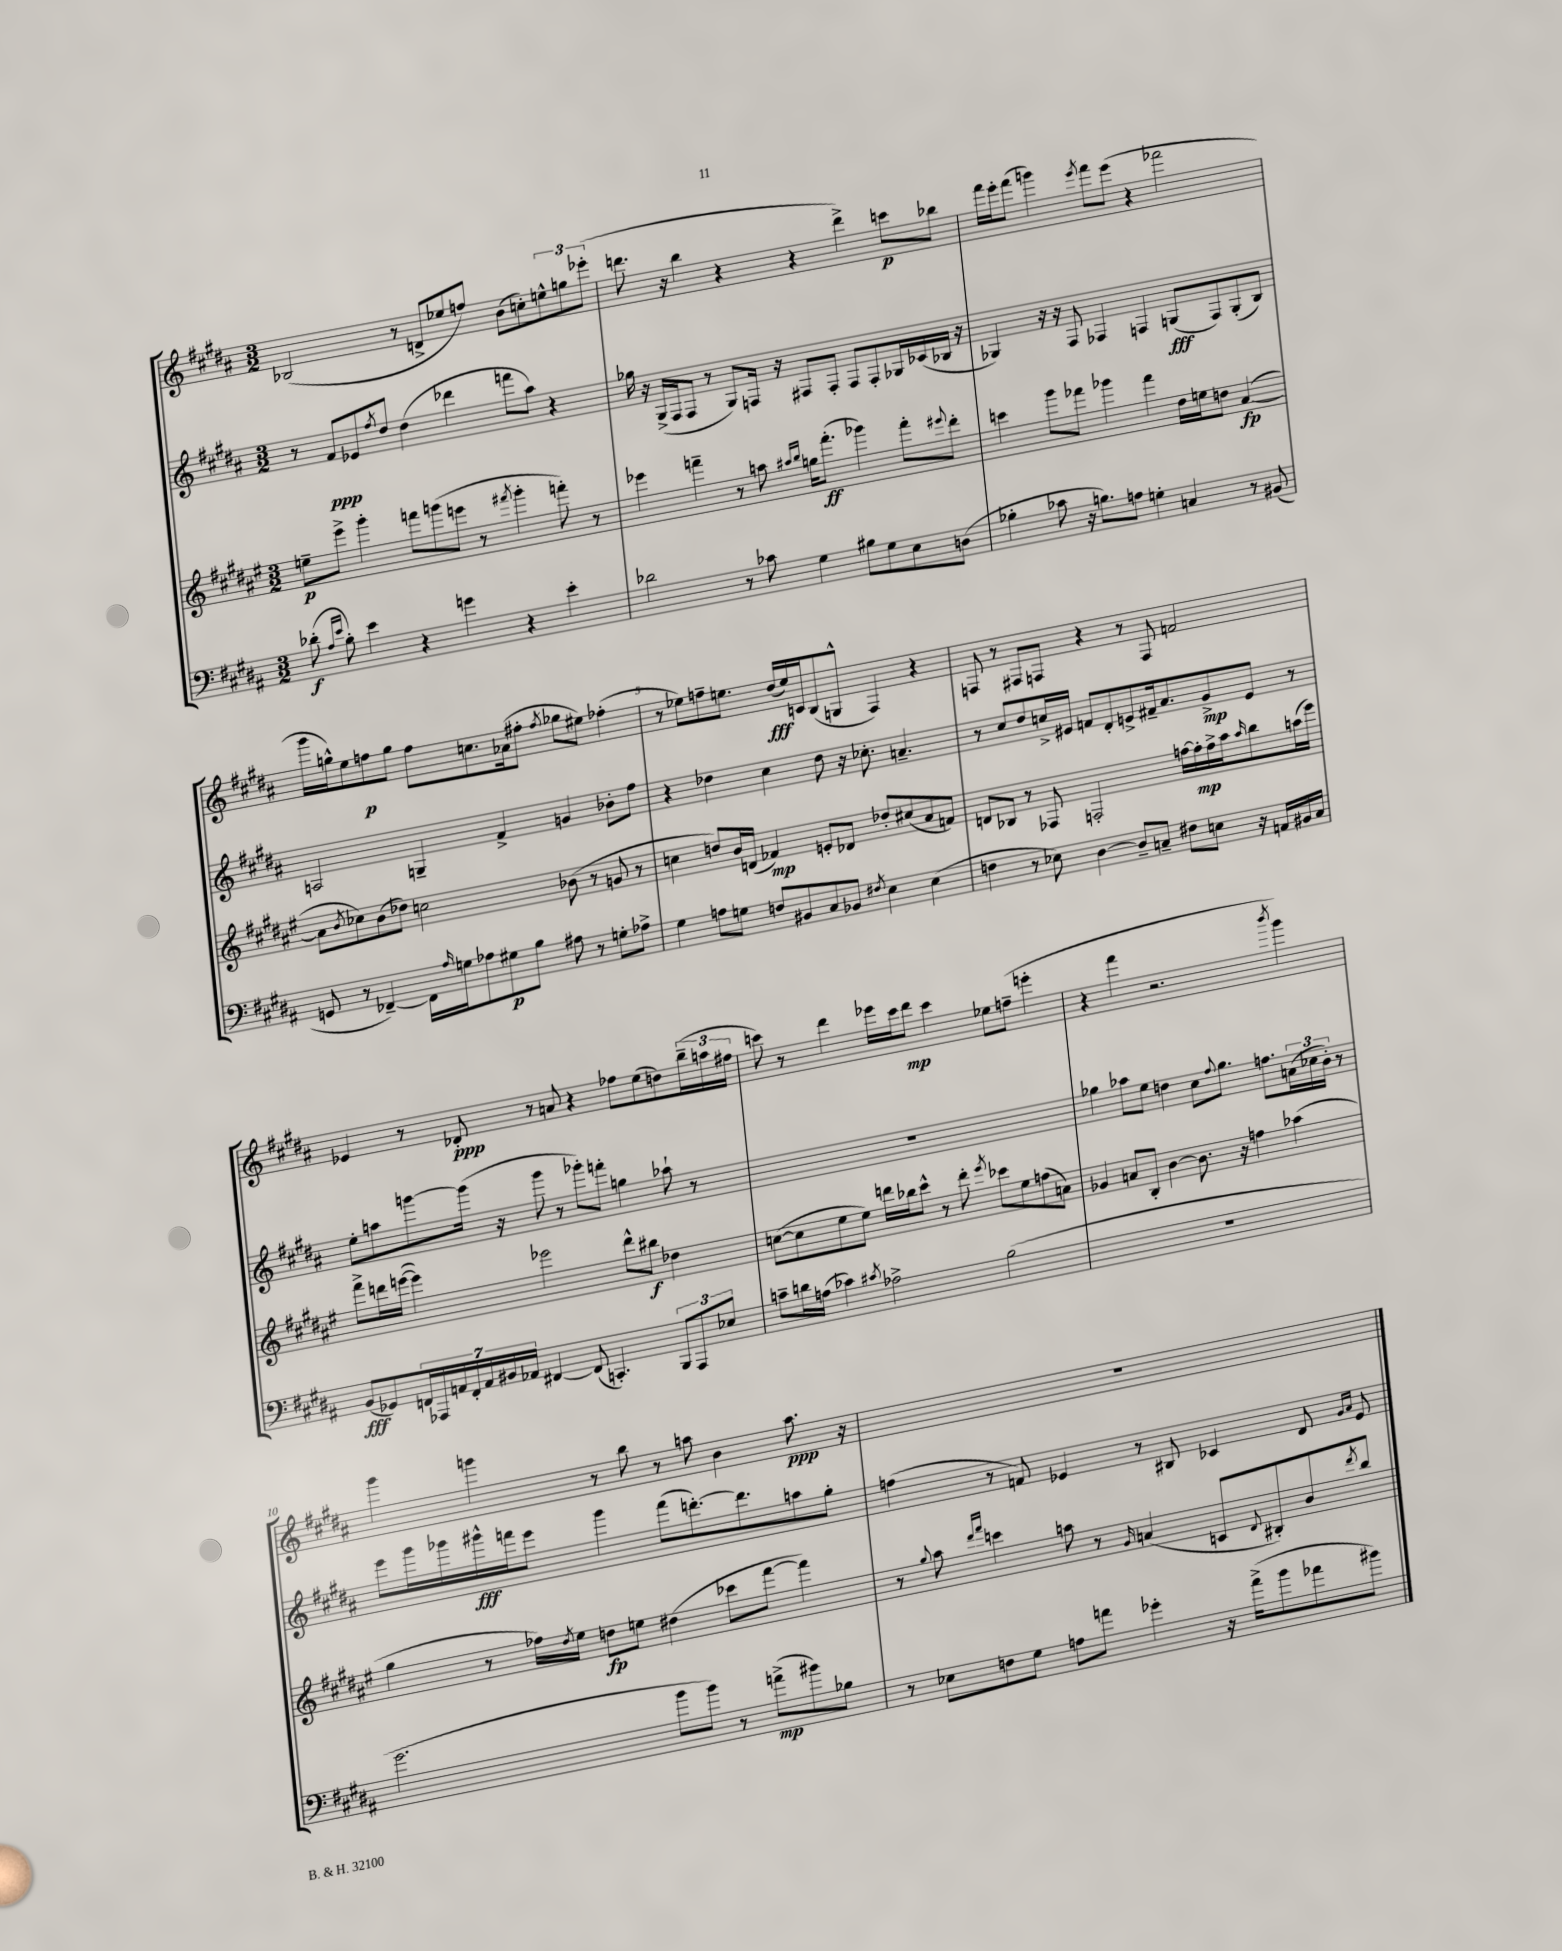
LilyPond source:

<<
\new StaffGroup <<
\new Staff = "s0" {
    \clef treble \key b \major \numericTimeSignature \time 3/2
    bes2( r8 d'8-> ees''8 f''8) b'8( c''8-.) \tuplet 3/2 { e''8-^ g''8 ees'''8-.( } |
    d'''8. r16 b''4 r4 r4 d'''4->) c'''8\p bes''8 |
    fis'''16 e'''16-. fis'''8( g'''4) \acciaccatura { e'''8 } fis'''8 e'''8( r4 fes'''2 |
    gis'''16 g''16-^) e''8 f''8\p g''8 f''8 c''8. aes'16( fis''8-. \acciaccatura { fis''8 } ges''8 eis''8) fes''4-.( |
    r8 ees''8) f''8-- e''8. dis''16\fff( e''16) c'16 b8( g8-^ fis4) r4 |
    f8 r8 fis8 f8 r4 r8 f8 f'2 |
    ees'4 r8 des'8-.\ppp r8 a'8 r4 fes''8 e''8( d''8) \tuplet 3/2 { b''16--( a''16 fis''16 } |
    c'''8) r8 dis'''4 ees'''16 c'''16 dis'''8\mp c'''4 ees''8 f''8--( e'''4-. |
    r4 fis'''4 r2. \acciaccatura { b'''8 } gis'''4) |
    gis'''4 g'''4 r8 b''8 r8 a''8 b'4 a''8.\ppp r16 |
    R1. \bar "|." |
}
\new Staff = "s1" {
    \clef treble \key b \major \numericTimeSignature \time 3/2
    r8 fis'8\ppp ees'8 \acciaccatura { fis''8 } dis''8 dis''4( des'''4 f'''8 ais''8) r4 |
    ges''16 r16 gis16->( fis16 fis8 r8 gis8) f16 r16 fis8 fis8-. fis8 fis8-. ges16 ces'16( bes16 r16 |
    ges4) r16 r16 fis8 fes4 f4 g8\fff( f8) g8-.( b8) |
    a2 g4-- fis'4-> g'4 bes'8-. fis''8 |
    r4 des''4 cis''4 des''8 r16 ces''8.-. a'4.-- |
    r8 cis''8 dis''8 c''16-> eis'16 f'8 dis'8-. e'8-> fis'16-- ais'8. gis'8->\mp e'8 r8 |
    e''8-. a''8 g'''8~ g'''16( r16 g'''8 r8 ges'''8-.) f'''8-. g''4 aes''8-! r8 |
    R1. |
    ges''4 aes''8 e''8 d''4 cis''8 \appoggiatura { fis''8 } ges''8. f''8. \tuplet 3/2 { a'16( ces''16 b'16-.) } r8 |
    e'''8 gis'''16 ges'''16 gis'''16-^\fff f'''16 e'''8 gis'''4 f'''8( d'''8.~-.) d'''8. a''8 gis''8-. |
    f''4( r8 f'8) ees'4 r8 bis8 ces'4 dis'8 \grace { gis'16 ais'16 } ees'8 \bar "|." |
}
\new Staff = "s2" {
    \clef treble \key fis \major \numericTimeSignature \time 3/2
    e''8--\p eis'''8-> gis'''4-. f'''8 g'''8( e'''8 r8 \acciaccatura { fis'''8 } g'''4-. f'''8-.) r8 |
    ees'''4 f'''4-- r8 a''8 \grace { ais''16 b''16 } g''16 f'''8.-.\ff( ges'''4) f'''8-. \appoggiatura { eis'''8 } dis'''8-. |
    c'''4 gis'''8 fes'''8 ges'''4 fes'''4 dis''16 e''16 d''8 ais'4~\fp( |
    ais'8 \acciaccatura { b'8 } ces''8) b'8( des''8) c''2 bes'8( r8 g'8 r8 |
    c''4 d''8) b'16 d'16( fes'4\mp) e'8-. des'8 des''8-. cis''8( ais'8 f'8) |
    d'8 bes8 r8 fes8 f2-. f''16~ f''16-.\mp f''16-> ais''16 \grace { ais''16 } b''8 a''16( eis'''16) |
    fis'''8-> d'''16 e'''16~( e'''4) ees'''2 d'''8-^ bis''8\f des''4 |
    c''8~( c''8 eis''8 eis''8) d'''16 bes''16 cis'''8-^ r8 d'''8-. \acciaccatura { eis'''8 } ces'''8 eis''8 f''8( a'8) |
    ges'4 a'8 b8-. b'4~ b'8. r16 f''4 aes''4( |
    gis''4 r8 fes''16) \acciaccatura { dis''8 } eis''16 d''8\fp e''8 dis''4( ces'''8 fis'''8~ fis'''4) |
    r8 \appoggiatura { gis''8 } ais''8 \grace { dis'''16 fis'''16 } c'''4 a''8 r8 \grace { gis'16 } a'4( c'8 \appoggiatura { dis'8 } bis8-.) b'8 \acciaccatura { dis'''8 } b''8 \bar "|." |
}
\new Staff = "s3" {
    \clef bass \key b \major \numericTimeSignature \time 3/2
    des'8-.\f( \grace { ais16 e'16 } b8-.) e'4 r4 g'4 r4 e'4-. |
    des'2 r8 ces'8 gis4 bis8 gis8 e8 d8( |
    bes4-. ces'8 r16 b8.) a8 g4-. c4 r8 bis,8( |
    g,8 r8 fes,4~--) fes,16 \grace { ais16 } g16 aes8 gis8\p b8 ais8 r8 g8-. aes8-> |
    gis4 a8 g8 f8 bis,8 cis8 bes,8 \acciaccatura { fis8 } e4 e4( |
    f4 r8 ees8) dis4~ dis8-- c8-- fis8 e8 r16 a,16 bis,16 c16 |
    b,8\fff( ges,8) \tuplet 7/4 { f,16 aes,,16 a,16 f,16-. a,16 bis,16 aes,16 } fis,4~ fis,8( c,4.-.) \tuplet 3/2 { b,,8 aes,,8 ees8 } |
    c'8-- d'16 a16( ces'4) \acciaccatura { cis'8 } aes2-> b2( |
    R1. |
    gis'2. b'8 b'8) r8 a'8->\mp( bis'8) bes8 |
    r8 ees8 f8 gis8 a8 a'8 ges'4-. r16 a'16->( b'8 aes'8 bis'8) \bar "|." |
}
>>
>>
\layout { \context { \Score \override BarNumber.break-visibility = ##(#f #t #t) barNumberVisibility = #(every-nth-bar-number-visible 5) } }
